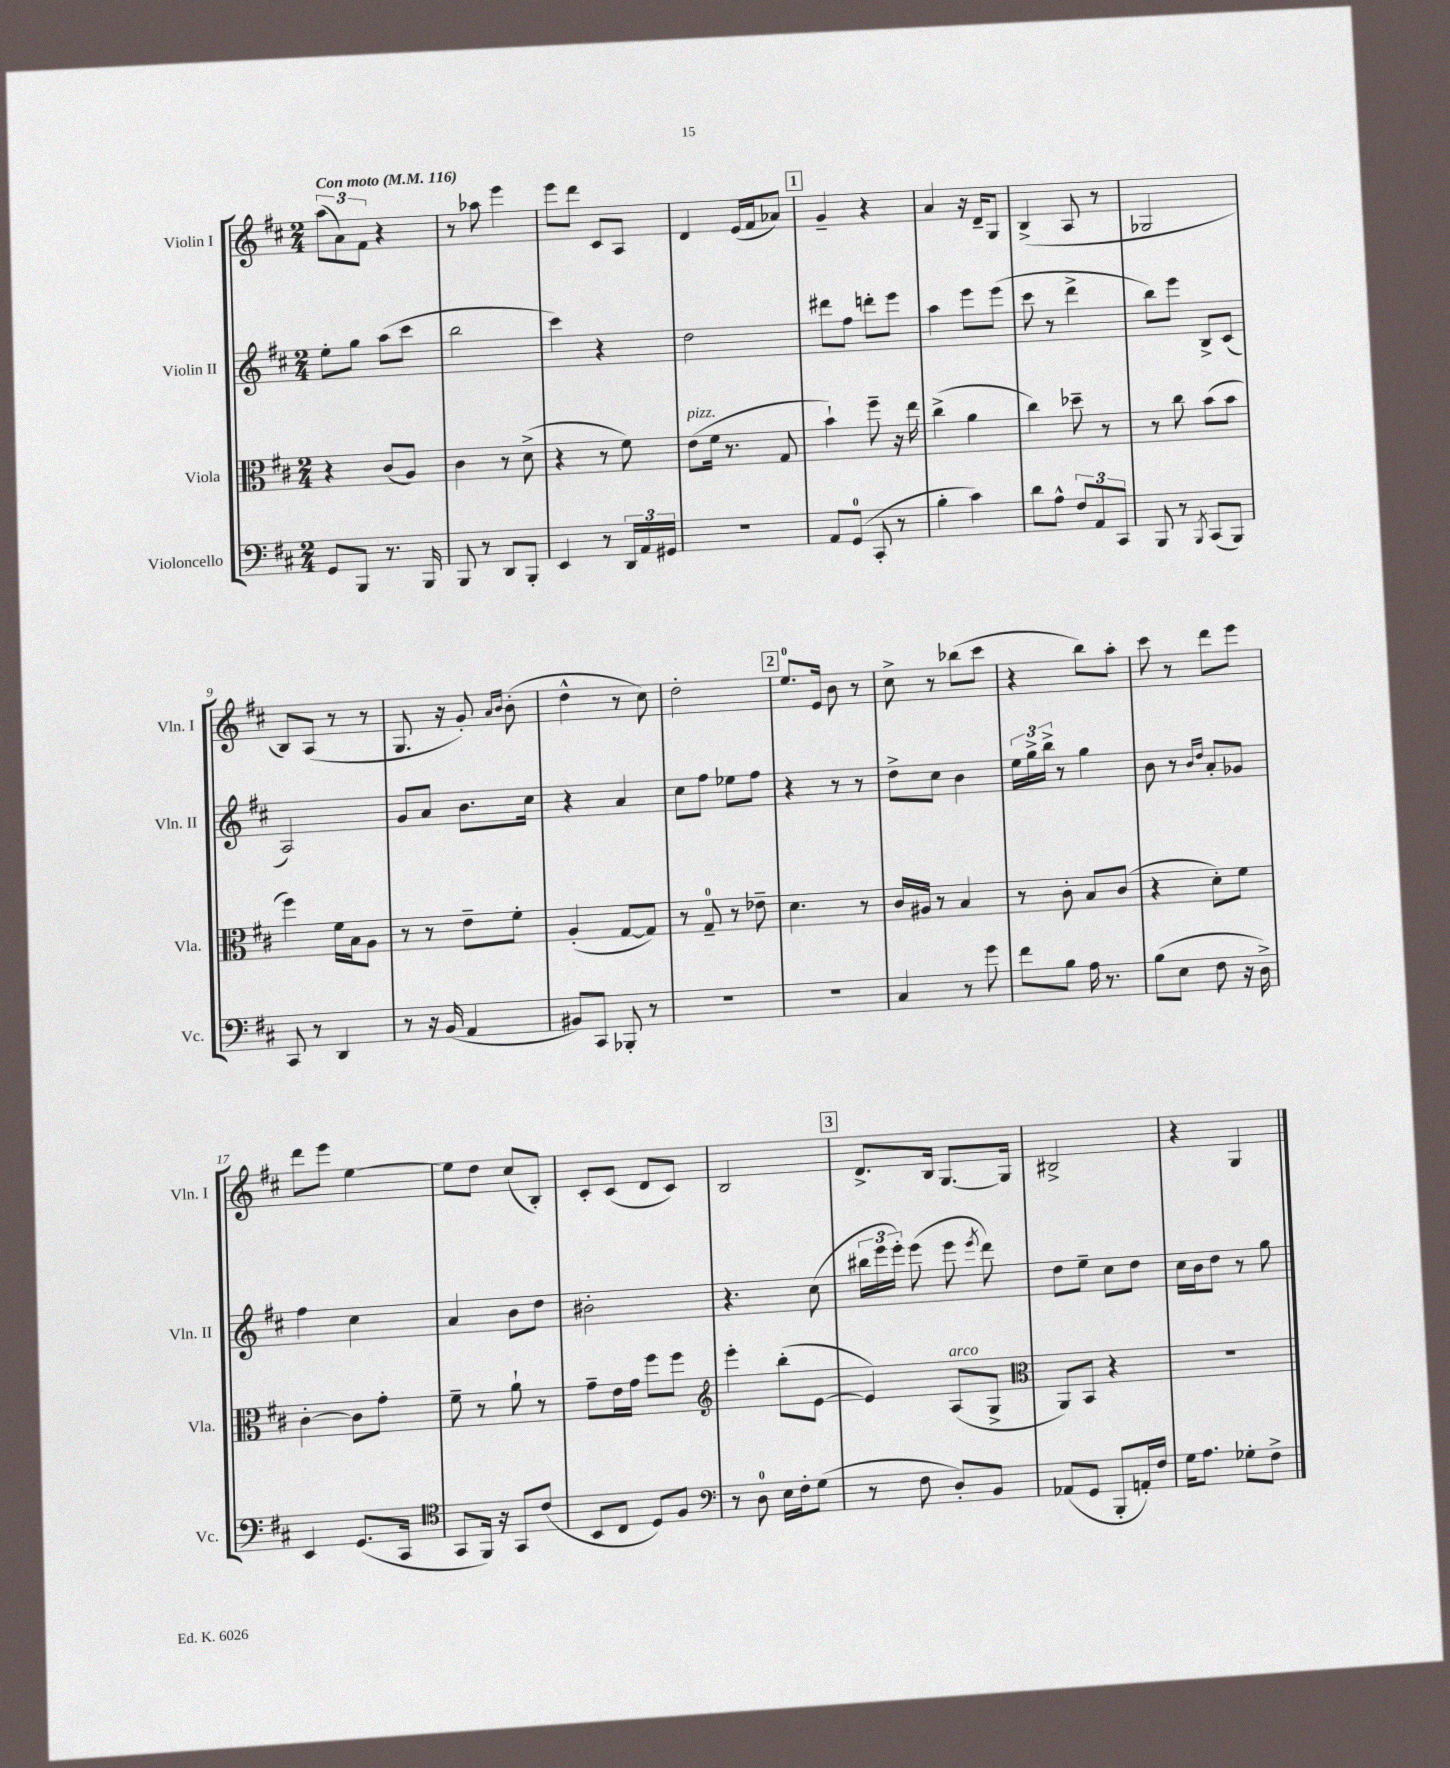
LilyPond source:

<<
\new StaffGroup <<
\new Staff = "s0" \with { instrumentName = "Violin I" shortInstrumentName = "Vln. I" } {
    \clef treble \key d \major \numericTimeSignature \time 2/4 \tempo "Con moto" 4 = 116
    \autoBeamOff \tuplet 3/2 { a''8[( a'8) fis'8] } r4 |
    r8 aes''8 e'''4 |
    e'''8[ d'''8] cis'8[ a8] |
    d'4 e'16[( fis'16 aes'8]) |
    \mark \markup { \box "1" } g'4-- r4 |
    a'4 r16 d'16[-- g8] |
    b4->( a8 r8 |
    ges2 |
    b8[) a8]( r8 r8 |
    g8. r16 g'8-.) \grace { a'16[ b'16] } b'8-.( |
    d''4-^ r8 cis''8) |
    d''2-. |
    \mark \markup { \box "2" } e''8.[-0 e'16] b'8 r8 |
    cis''8-> r8 bes''8[( cis'''8] |
    r4 b''8[) a''8]-. |
    cis'''8 r8 d'''8[ e'''8] |
    d'''8[ e'''8] e''4~ |
    e''8[ d''8] cis''8[( b8]-.) |
    cis'8[-. cis'8]( d'8[ cis'8]) |
    b2 |
    \mark \markup { \box "3" } d'8.[-> b16] g8.[~ g16] |
    bis2-> |
    r4 g4 \bar "|." |
}
\new Staff = "s1" \with { instrumentName = "Violin II" shortInstrumentName = "Vln. II" } {
    \clef treble \key d \major \numericTimeSignature \time 2/4
    \autoBeamOff e''8[-. g''8] a''8[( cis'''8] |
    b''2 |
    cis'''4) r4 |
    d''2 |
    \mark \markup { \box "1" } dis'''8[ fis''8] d'''8[-. e'''8] |
    a''4 e'''8[ e'''8]( |
    cis'''8 r8 d'''4-> |
    b''8[) e'''8] b8[-> cis'8]( |
    a2) |
    g'8[ a'8] b'8.[ cis''16] |
    r4 a'4 |
    cis''8[ fis''8] ees''8[ fis''8] |
    \mark \markup { \box "2" } r4 r8 r8 |
    d''8[-> cis''8] b'4 |
    \tuplet 3/2 { e''16[ g''16-> b''16]-> } r8 g''4 |
    b'8 r8 \grace { b'16[ d''16] } a'8[-. ges'8] |
    fis''4 cis''4 |
    a'4 b'8[ d''8] |
    bis'2-. |
    r4. cis''8( |
    \mark \markup { \box "3" } \tuplet 3/2 { bis''16[ e'''16 e'''16]-.) } e'''8( e'''8 \acciaccatura { e'''8 } d'''8) |
    d''8[ e''8]-- cis''8[ d''8] |
    cis''16[ b'16 d''8] r8 g''8 \bar "|." |
}
\new Staff = "s2" \with { instrumentName = "Viola" shortInstrumentName = "Vla." } {
    \clef alto \key d \major \numericTimeSignature \time 2/4
    \autoBeamOff r4 cis'8[( a8]) |
    cis'4 r8 d'8->( |
    r4 r8 fis'8) |
    e'8[^\markup { \italic "pizz." }( fis'16] r8. g8 |
    \mark \markup { \box "1" } b'4-!) fis''8-- r16 e''16 |
    cis''4->( a'4 |
    cis''4) des''8-- r8 |
    r8 cis''8 b'8[( b'8] |
    fis''4) fis'16[ b16 a8] |
    r8 r8 e'8[-- fis'8]-. |
    a4-.( g8[~ g8]) |
    r8 g8-0-- r8 ees'8-- |
    \mark \markup { \box "2" } d'4. r8 |
    cis'16[ ais16] r8 b4 |
    r8 cis'8-. b8[ cis'8]( |
    r4 d'8[-.) fis'8] |
    cis'4~-. cis'8[ g'8]-. |
    fis'8-- r8 a'8-! r8 |
    g'8[-- e'16 g'16] fis''8[ fis''8] |
    \clef treble e'''4-. b''8[-.( e'8]~ |
    \mark \markup { \box "3" } e'4) a8[^\markup { \italic "arco" }( g8]-> |
    \clef alto a,8[) b,8] r4 |
    R2 \bar "|." |
}
\new Staff = "s3" \with { instrumentName = "Violoncello" shortInstrumentName = "Vc." } {
    \clef bass \key d \major \numericTimeSignature \time 2/4
    \autoBeamOff g,8[ b,,8] r8. b,,16 |
    b,,8 r8 d,8[ b,,8]-. |
    e,4 r8 \tuplet 3/2 { d,16[ a,16 gis,16] } |
    r2 |
    \mark \markup { \box "1" } a,8[ g,8]-0( cis,8-. r8 |
    b4-. cis'4) |
    d'8[ a8]-^ \tuplet 3/2 { fis8[ a,8 cis,8] } |
    b,,8 r8 \acciaccatura { b,,8 } cis,8[( b,,8]) |
    cis,8 r8 d,4 |
    r8 r16 b,16( a,4 |
    bis,8[) cis,8] bes,,8-. r8 |
    R2 |
    \mark \markup { \box "2" } R2 |
    cis4 r8 g'8 |
    fis'8[ b8] a16 r8. |
    b8[( e8] fis8 r16 d16->) |
    e,4 g,8.[( cis,16] |
    \clef tenor g,8[ fis,16]) r16 g,8[ cis'8]( |
    b,8[ cis8] d8[) fis8] |
    \clef bass r8 d8-0 e16[ fis16-. g8]( |
    \mark \markup { \box "3" } r8 fis8 d8[-.) b,8] |
    aes,8[( g,8] b,,8[-. a,16-.) fis16] |
    g16[ a8.] ges8[-. fis8]-> \bar "|." |
}
>>
>>
